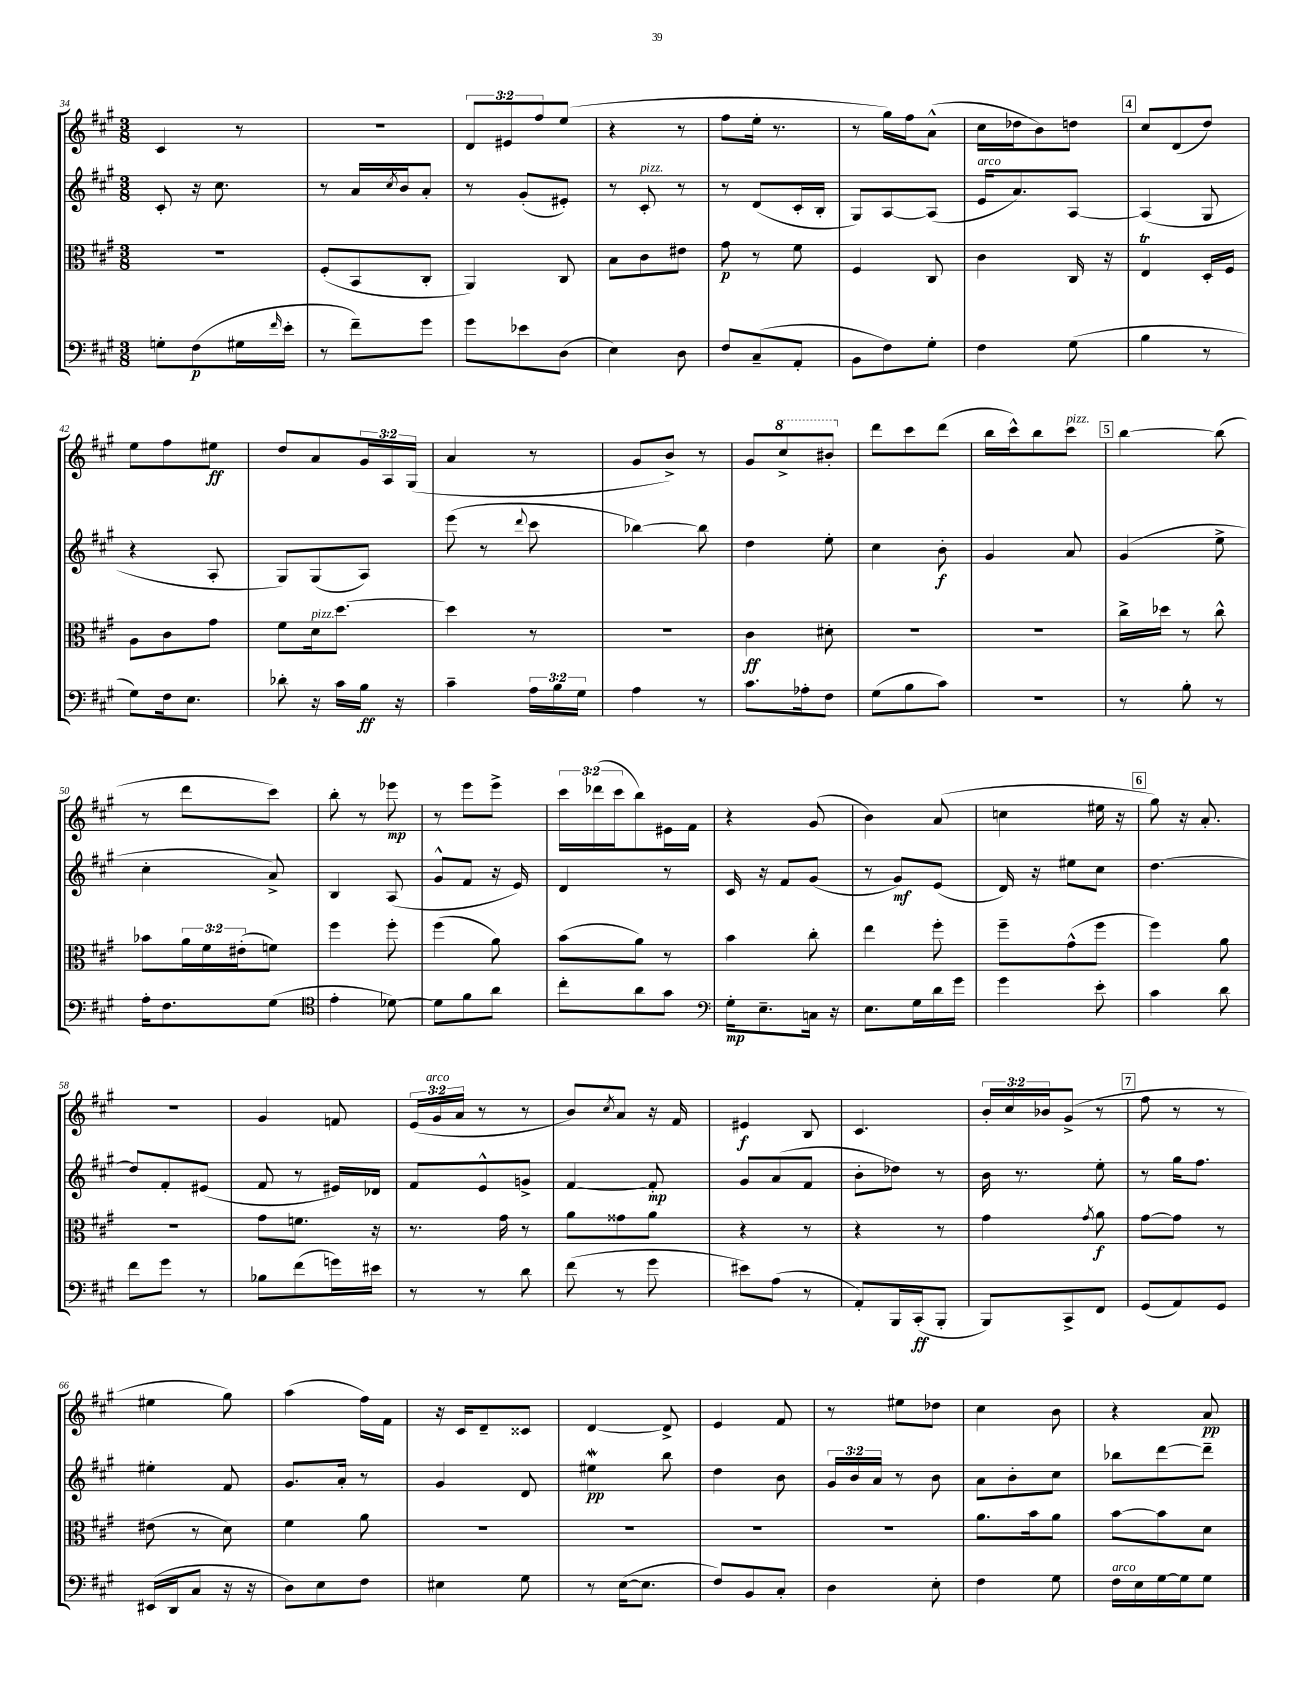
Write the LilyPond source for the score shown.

<<
\new StaffGroup <<
\new Staff = "s0" {
    \clef treble \key a \major \numericTimeSignature \time 3/8 \override Staff.TupletNumber.text = #tuplet-number::calc-fraction-text
    cis'4 r8 |
    R4. |
    \tuplet 3/2 { d'8 eis'8 fis''8 } e''8( |
    r4 r8 |
    fis''8 e''16-. r8. |
    r8 gis''16) fis''16 a'8-^( |
    cis''16 des''16 b'8) d''8 |
    \mark \markup { \box "4" } cis''8 d'8( d''8) |
    e''8 fis''8 eis''8\ff |
    d''8 a'8 \tuplet 3/2 { gis'16 a16 gis16( } |
    a'4 r8 |
    gis'8 b'8->) r8 |
    gis'8 \ottava #1 cis'''8-> bis''8-. \ottava #0 |
    d'''8 cis'''8 d'''8( |
    b''16 cis'''16-^) b''8 cis'''8^\markup { \italic "pizz." } |
    \mark \markup { \box "5" } b''4~ b''8( |
    r8 d'''8 cis'''8) |
    b''8-. r8 ees'''8\mp |
    r8 e'''8 e'''8-> |
    \tuplet 3/2 { cis'''16 des'''16( cis'''16 } b''8) eis'16 fis'16 |
    r4 gis'8( |
    b'4) a'8( |
    c''4 eis''16 r16 |
    \mark \markup { \box "6" } gis''8) r16 a'8.-. |
    R4. |
    gis'4 f'8 |
    \tuplet 3/2 { e'16( gis'16^\markup { \italic "arco" } a'16 } r8 r8 |
    b'8) \acciaccatura { cis''8 } a'8 r16 fis'16 |
    eis'4\f b8 |
    cis'4. |
    \tuplet 3/2 { b'16-. cis''16 bes'16 } gis'8->( r8 |
    \mark \markup { \box "7" } fis''8 r8 r8 |
    eis''4 gis''8) |
    a''4( fis''16) fis'16 |
    r16 cis'16 d'8-- cisis'8 |
    d'4~ d'8-> |
    e'4 fis'8 |
    r8 eis''8 des''8 |
    cis''4 b'8 |
    r4 a'8\pp \bar "|." |
}
\new Staff = "s1" {
    \clef treble \key a \major \numericTimeSignature \time 3/8 \override Staff.TupletNumber.text = #tuplet-number::calc-fraction-text
    cis'8-. r16 cis''8. |
    r8 a'16 \acciaccatura { cis''8 } b'16 a'8-. |
    r8 gis'8-.( eis'8-.) |
    r8 cis'8-.^\markup { \italic "pizz." } r8 |
    r8 d'8( cis'16-. b16-. |
    gis8) a8~ a8( |
    e'16^\markup { \italic "arco" } a'8.) a8~ |
    \mark \markup { \box "4" } a4( gis8 |
    r4 a8-. |
    gis8) gis8( a8) |
    e'''8( r8 \appoggiatura { d'''8 } cis'''8 |
    bes''4~) bes''8 |
    d''4 e''8-. |
    cis''4 b'8-.\f |
    gis'4 a'8 |
    \mark \markup { \box "5" } gis'4( e''8-> |
    cis''4-. a'8->) |
    b4 a8( |
    gis'8-^ fis'8 r16 e'16) |
    d'4 r8 |
    cis'16 r16 fis'8 gis'8( |
    r8 gis'8\mf) e'8( |
    d'16) r16 eis''8 cis''8 |
    \mark \markup { \box "6" } d''4.~ |
    d''8 fis'8-. eis'8( |
    fis'8 r8 eis'16) des'16 |
    fis'8 e'8-^ g'8-> |
    fis'4~ fis'8-.\mp |
    gis'8 a'8( fis'8 |
    b'8-. des''8) r8 |
    b'16 r8. e''8-. |
    \mark \markup { \box "7" } r8 gis''16 fis''8. |
    eis''4-. fis'8 |
    gis'8. a'16-. r8 |
    gis'4 d'8 |
    eis''4\mordent\pp b''8 |
    d''4 b'8 |
    \tuplet 3/2 { gis'16 b'16 a'16 } r8 b'8 |
    a'8 b'8-. cis''8 |
    bes''8 d'''8~ d'''8-- \bar "|." |
}
\new Staff = "s2" {
    \clef alto \key a \major \numericTimeSignature \time 3/8 \override Staff.TupletNumber.text = #tuplet-number::calc-fraction-text
    R4. |
    fis8-.( b,8 cis8-. |
    a,4) cis8 |
    b8 cis'8 eis'8 |
    gis'8\p r8 fis'8 |
    fis4 cis8 |
    cis'4 cis16 r16 |
    \mark \markup { \box "4" } e4\trill d16-. fis16 |
    a8 cis'8 gis'8 |
    fis'8 d'16^\markup { \italic "pizz." } d''8.~ |
    d''4 r8 |
    R4. |
    cis'4\ff dis'8-. |
    R4. |
    R4. |
    \mark \markup { \box "5" } cis''16-> des''16 r8 cis''8-^ |
    bes'8 \tuplet 3/2 { a'16 fis'16 eis'16-.( } f'8) |
    fis''4 fis''8-. |
    fis''4( a'8) |
    b'8( a'8) r8 |
    b'4 cis''8-. |
    e''4 fis''8-. |
    fis''8-- gis'8-^( fis''8 |
    \mark \markup { \box "6" } fis''4) a'8 |
    R4. |
    gis'8 f'8. r16 |
    r8. gis'16 r8 |
    a'8 gisis'8 a'8 |
    r4 r8 |
    r4 r8 |
    gis'4 \acciaccatura { gis'8 } a'8\f |
    \mark \markup { \box "7" } gis'8~ gis'8 r8 |
    eis'8( r8 d'8) |
    fis'4 a'8 |
    R4. |
    R4. |
    R4. |
    R4. |
    a'8. b'16 a'8 |
    b'8~ b'8 d'8 \bar "|." |
}
\new Staff = "s3" {
    \clef bass \key a \major \numericTimeSignature \time 3/8 \override Staff.TupletNumber.text = #tuplet-number::calc-fraction-text
    g8-. fis8\p( gis16 \grace { fis'16 } e'16-. |
    r8 fis'8--) gis'8 |
    gis'8 ees'8 d8( |
    e4) d8 |
    fis8 cis8--( a,8-. |
    b,8 fis8) gis8-. |
    fis4 gis8( |
    \mark \markup { \box "4" } b4 r8 |
    gis8) fis16 e8. |
    des'8-. r16 cis'16 b16\ff r16 |
    cis'4-- \tuplet 3/2 { a16 b16 gis16 } |
    a4 r8 |
    cis'8. aes16-. fis8 |
    gis8( b8 cis'8) |
    R4. |
    \mark \markup { \box "5" } r8 b8-. r8 |
    a16-. fis8. gis8( |
    \clef tenor e'4-. des'8~) |
    des'8 fis'8 a'8 |
    cis''8-. a'8 gis'8 |
    \clef bass gis16-.\mp e8.-- c16 r16 |
    e8. gis16 d'16 gis'16 |
    gis'4 e'8-. |
    \mark \markup { \box "6" } cis'4 d'8 |
    fis'8 gis'8 r8 |
    bes8 fis'8( g'16) eis'16 |
    r8 r8 d'8 |
    fis'8( r8 gis'8 |
    eis'8) a8( r8 |
    a,8-.) b,,16 cis,16-.\ff( b,,8-. |
    b,,8) cis,8-> fis,8 |
    \mark \markup { \box "7" } gis,8( a,8) gis,8 |
    eis,16( d,16 cis8 r16 r16 |
    d8) e8 fis8 |
    eis4 gis8 |
    r8 e16~( e8. |
    fis8) b,8 cis8-. |
    d4 e8-. |
    fis4 gis8 |
    fis16^\markup { \italic "arco" } e16 gis16~ gis16 gis8 \bar "|." |
}
>>
>>
\layout { \context { \Score currentBarNumber = #34 } }
